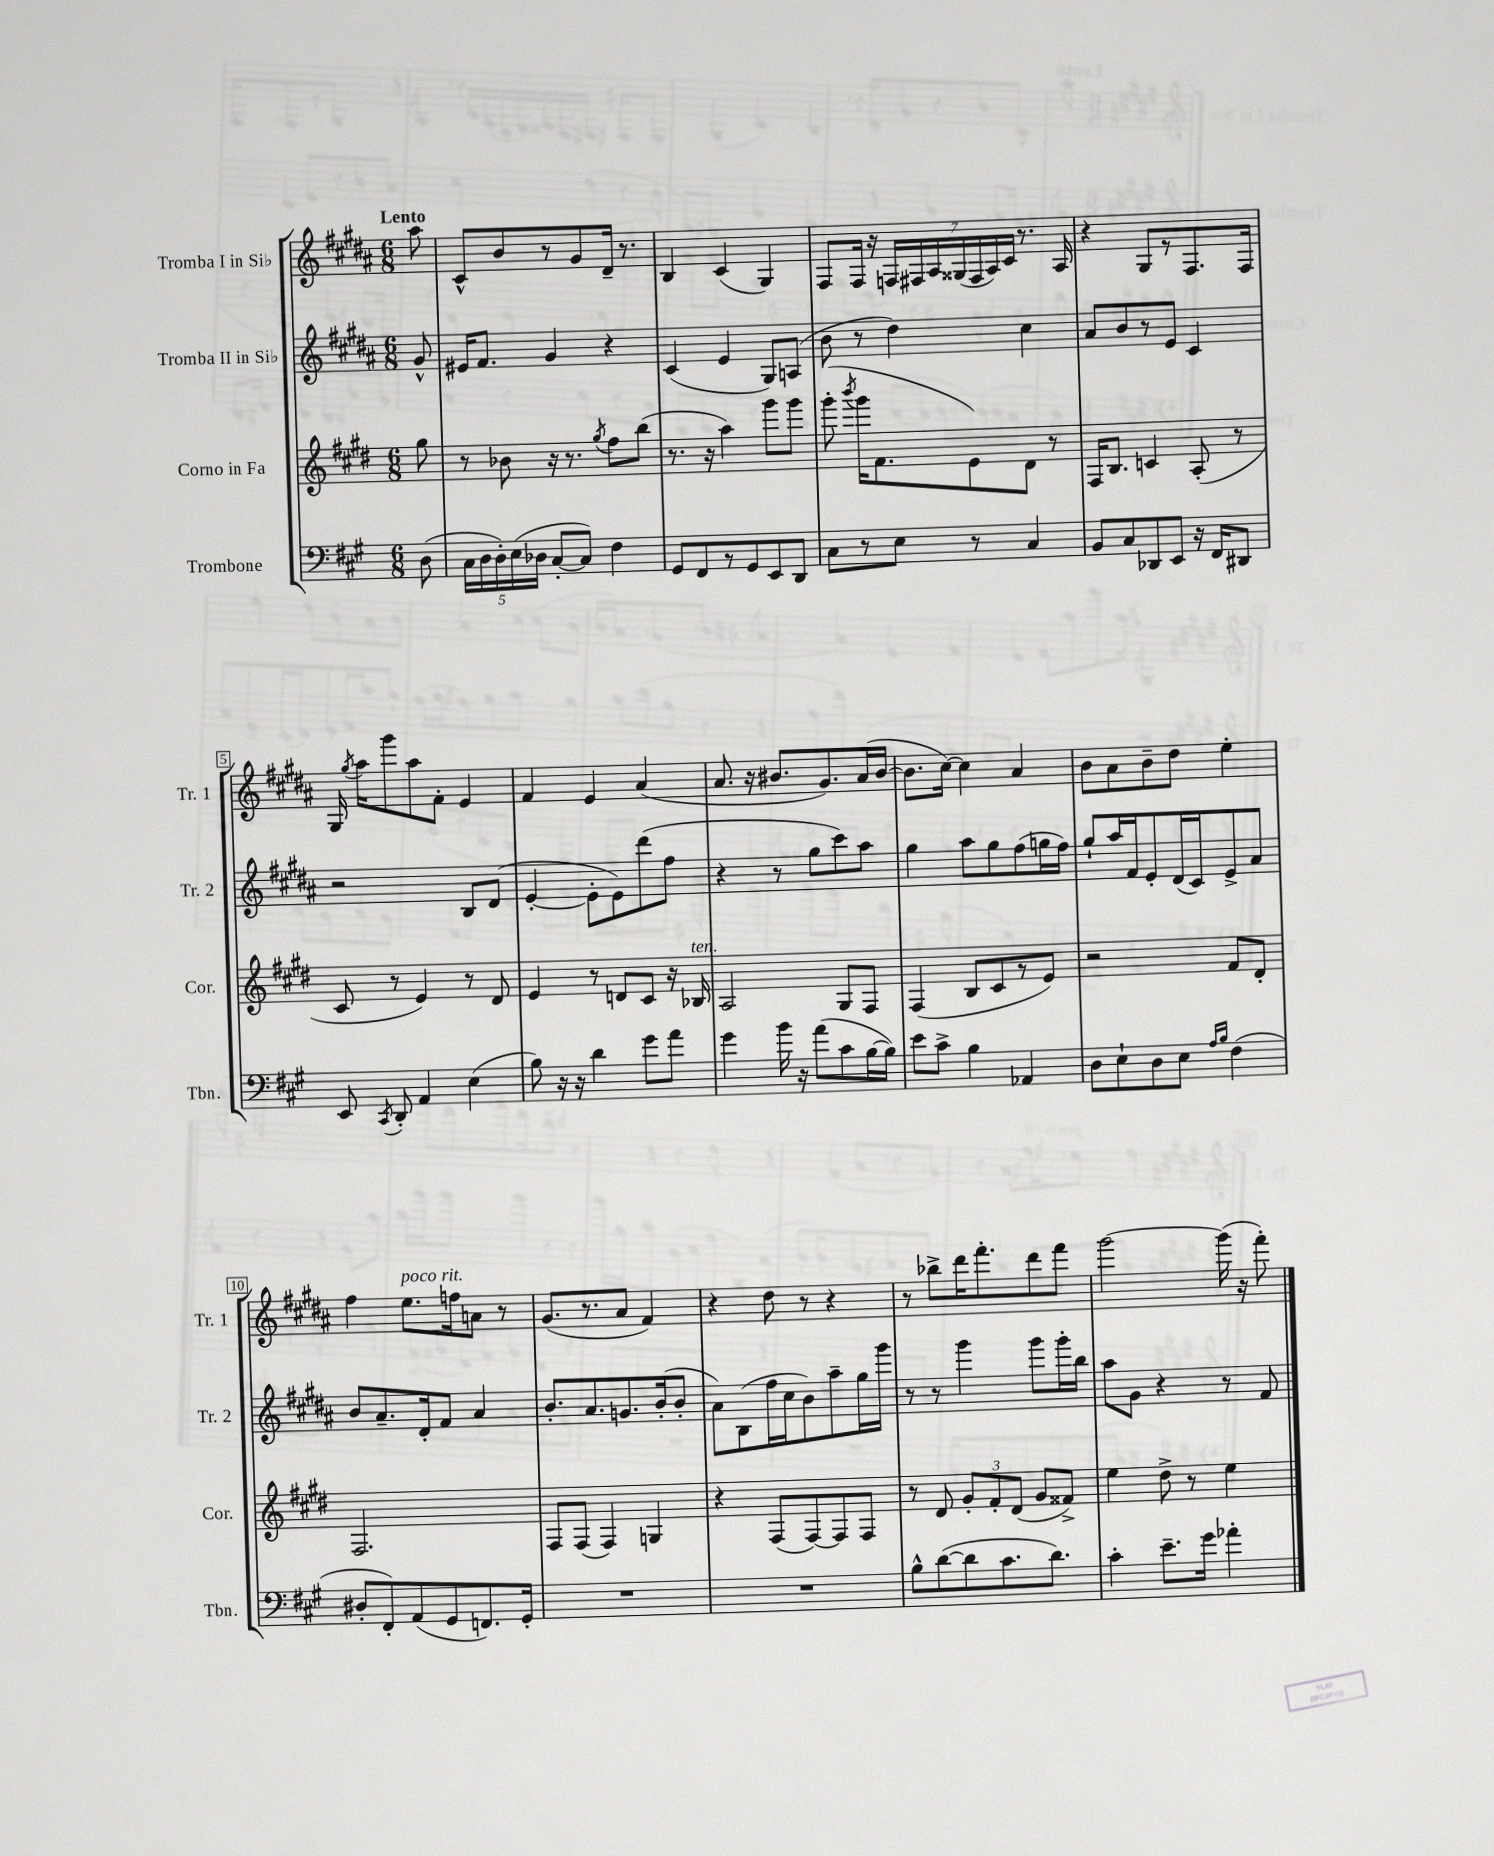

**kern	**kern	**kern	**kern
*staff4	*staff3	*staff2	*staff1
*clefF4	*clefG2	*clefG2	*clefG2
*k[f#c#g#]	*k[f#c#g#d#]	*k[f#c#g#d#a#]	*k[f#c#g#d#a#]
*M6/8	*M6/8	*M6/8	*M6/8
(8D\	8gg#\	8g#^^/	8aa#\
=	=	=	=
20C#\LL	8r	16e#/LK	8c#^^/L
20D\	.	.	.
.	.	8.f#/J	.
20D'\)	.	.	.
.	8b-\	.	8b/
(20E\	.	.	.
20D-\JJ	.	.	.
[8C#'/L	16r	4g#/	8r
.	8.r	.	.
8C#/]J)	.	.	8g#/
.	8qgg#/	.	.
4F#\	8ff#\L	4r	16d#~/Jk
.	.	.	8.r
.	(8bb\J	.	.
=	=	=	=
8GG#/L	8.r	(4c#/	4B/
8FF#/	.	.	.
.	16r	.	.
8r	4aa\)	4e/	(4c#/
8GG#/	.	.	.
8EE/	8ggg#\L	8G#/L)	4G#/)
8DD/J	8ggg#\J	(8A/J	.
=	=	=	=
8C#\L	(8ggg#'\	8b\	8F#/L
.	8qbbb/	.	.
8r	16ggg#\LK	8r	16F#/Jk
.	8.f#\	.	16r
8E\J	.	4dd#\)	28F/LL
.	.	.	28F#/
.	.	.	28A#/
.	.	.	(28G##/
8r	8e\)	.	.
.	.	.	28F#/
.	.	.	28A#/)
.	.	.	28c#/JJ
4C#/	8d#\J	4cc#\	8.r
.	8r	.	.
.	.	.	16A#/
=	=	=	=
8BB/L	16F#/LK	8a#/L	4r
.	8.B/J	.	.
8C#/	.	8b/	.
8DD-/	4c/	8r	8G#/L
8EE/J	.	8e/J	8r
16r	(8A'/	4c#/	8.F#/
16FF#/LK	.	.	.
8DD#/J	8r	.	.
.	.	.	16F#/Jk
=	=	=	=
8EE/	8c#/	2r	16G#/
.	.	.	8qgg#/
.	.	.	16aa#\LK
8qCC#/	.	.	.
8DD'/	8r	.	8ggg#\
4AA/	4e/)	.	8aa#\
.	.	.	8f#'\J
(4E\	8r	8B/L	4e/
.	8d#/	(8d#/J	.
=	=	=	=
8B\)	4e/	[4e'/	4f#/
16r	.	.	.
16r	.	.	.
4d\	8r	8e'\]L	4e/
.	8d/L	8e\)	.
8g#\L	8c#/J	(8ddd#\	(4a#/
8a\J	16r	8ff#\J	.
.	16B-/	.	.
=	=	=	=
4g#\	2A/	4r	8.a#/
.	.	.	16r
16b\	.	8r	8.b#/L
16r	.	.	.
(8a\L	.	8gg#\L	.
.	.	.	8.g#/)
8c#\	8G#/L	8ccc#\)	.
[16B\L	8F#/J	8aa#\J	(16a#/L
16B\]JJ)	.	.	[16b#/JJ
=	=	=	=
8e\L	(4F#/	4gg#\	8.b#\]L
8c#^\J	.	.	.
.	.	.	[16cc#\Jk)
4B\	8B/L	8aa#\L	4cc#\]
.	8c#/	8gg#\	.
4AA-/	8r	(8ff#\	4a#/
.	8e/J)	16gg\L	.
.	.	16ff#\JJ)	.
=	=	=	=
8D\L	2r	8gg#`/L	8b\L
8E`\	.	16aa#/L	8a#\
.	.	16f#/J	.
8D\	.	8e'/	8b~\
8E\J	.	(16d#/L	8dd#\J
.	.	16c#/J)	.
16qqA/LL	.	.	.
16qqB/JJ	.	.	.
(4F#\	8f#/L	8e^/	4ee'\
.	8d#'/J	8a#/J	.
=	=	=	=
8D#'/L	2.F#/	8b/L	4ff#\
8FF#'/)	.	8.a#~/	.
(8AA/	.	.	8.ee\L
.	.	16d#'/k	.
8GG#/	.	8f#/J	.
.	.	.	16ff\k
8.FF/)	.	4a#/	8a\J
.	.	.	8r
16GG#'/Jk	.	.	.
=	=	=	=
2.r	8F#/L	8.b'/L	(8.g#/L
.	(8F#/J	.	.
.	.	8.a#/	8.r
.	4F#/)	.	.
.	.	8.g/	8a#/J
.	4G/	.	4f#/)
.	.	(16b'/k	.
.	.	8b'/J	.
=	=	=	=
2.r	4r	8a#\L)	4r
.	.	(8B\	.
.	(8F#/L	16ff#\L	8dd#\
.	.	16cc#\J	.
.	[8F#/)	8b\)	8r
.	8F#/]	8aa#~\	4r
.	8F#/J	16gg#\L	.
.	.	16ggg#\JJ	.
=	=	=	=
8B^^\L	8r	8r	8r
([8d\	8d#/	8r	8bb-^\L
8d\]	12g#'/L	4ggg#\	16ddd#\K
.	.	.	8.fff#'\
.	12f#'/	.	.
8.c#\	.	.	.
.	(12d#/J	.	.
.	8g#/L	8ggg#\L	8ddd#\
8.d\J)	.	.	.
.	8f##^/J)	16ggg#'\L	8fff#\J
.	.	16bb\JJ	.
=	=	=	=
4c#'\	4ee\	8aa#\L	[2ggg#\
.	.	8g#\J	.
8.e~\L	8dd#^\	4r	.
.	8r	.	.
16g#\Jk	.	.	.
4a-'\	4ee\	8r	(16ggg#\]
.	.	.	16r
.	.	8f#/	8fff#'\)
==	==	==	==
*-	*-	*-	*-
